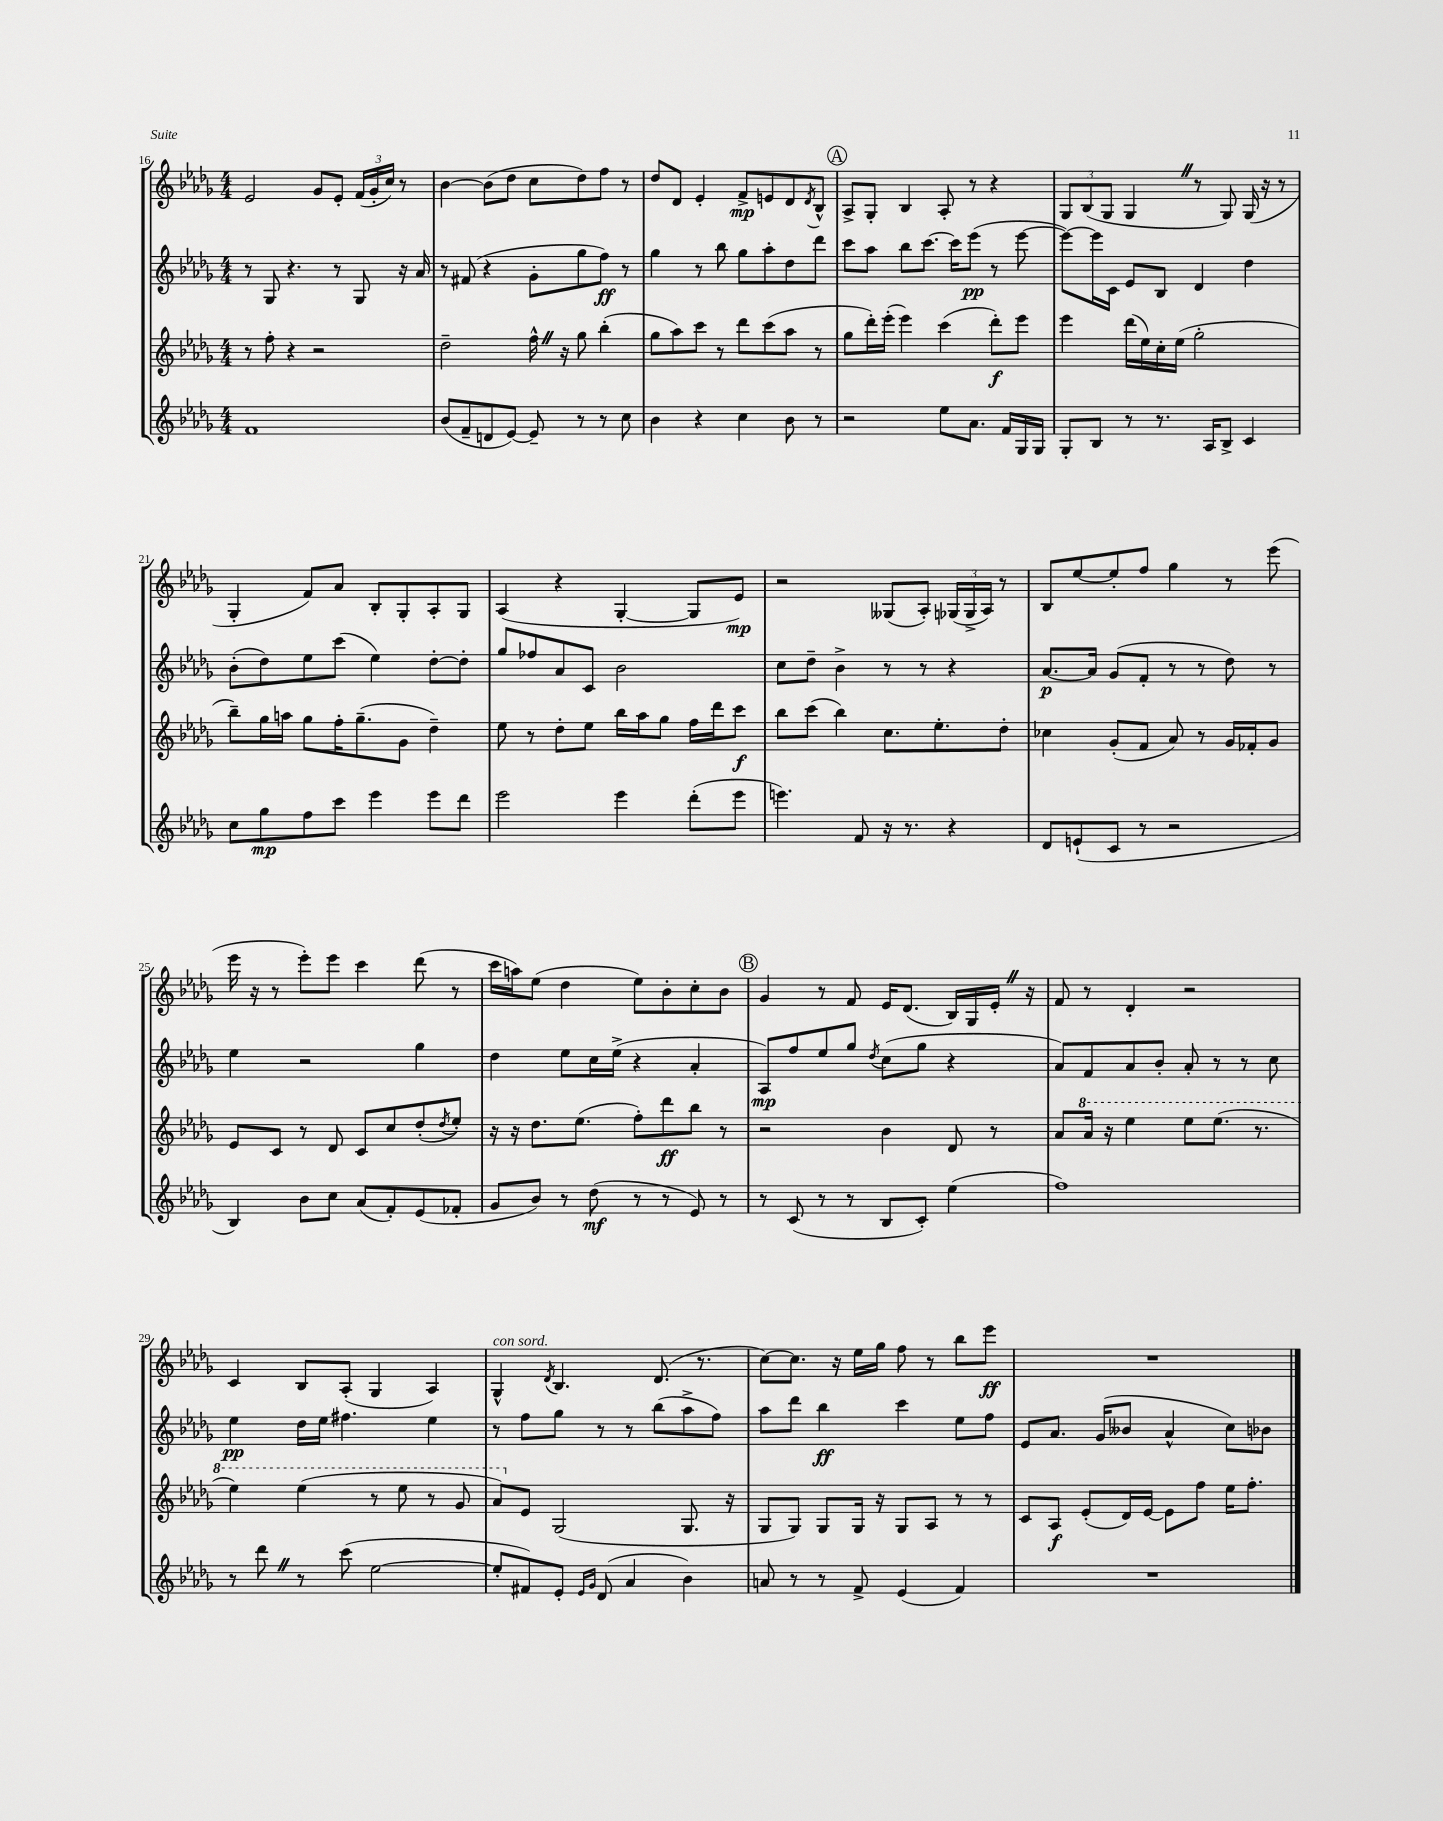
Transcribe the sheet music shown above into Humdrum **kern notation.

**kern	**dynam	**kern	**dynam	**kern	**dynam	**kern	**dynam
*part4	*part4	*part3	*part3	*part2	*part2	*part1	*part1
*staff4	*staff4	*staff3	*staff3	*staff2	*staff2	*staff1	*staff1
*clefG2	*	*clefG2	*	*clefG2	*	*clefG2	*
*k[b-e-a-d-g-]	*	*k[b-e-a-d-g-]	*	*k[b-e-a-d-g-]	*	*k[b-e-a-d-g-]	*
*M4/4	*	*M4/4	*	*M4/4	*	*M4/4	*
=16	=16	=16	=16	=16	=16	=16	=16
1f	.	8r	.	8r	.	2e-/	.
.	.	8ff'\	.	8G-/	.	.	.
.	.	4r	.	4.r	.	.	.
.	.	2r	.	.	.	8g-/L	.
.	.	.	.	8r	.	8e-'/J	.
.	.	.	.	8G-/	.	(24f/LL	.
.	.	.	.	.	.	24g-'/	.
.	.	.	.	.	.	24cc/JJ)	.
.	.	.	.	16r	.	8r	.
.	.	.	.	16a-/	.	.	.
=17	=17	=17	=17	=17	=17	=17	=17
(8b-/L	.	2dd-~\	.	8r	.	[4b-\	.
8f~/	.	.	.	(8f#X/	.	.	.
8dn/	.	.	.	4r	.	(8b-\L]	.
[8e-/J)	.	.	.	.	.	8dd-\J	.
8e-~/]	.	16ff^^Z\	.	8g-'\L	.	8cc\L	.
.	.	16r	.	.	.	.	.
8r	.	8gg-\	.	8gg-\	.	8dd-\)	.
8r	.	(4bb-'\	.	8ff\J)	ff	8ff\J	.
8cc\	.	.	.	8r	.	8r	.
=18	=18	=18	=18	=18	=18	=18	=18
4b-\	.	8gg-\L	.	4gg-\	.	8dd-/L	.
.	.	8aa-\)	.	.	.	8d-/J	.
4r	.	8ccc\J	.	8r	.	4e-'/	.
.	.	8r	.	8bb-\	.	.	.
4cc\	.	8ddd-\L	.	8gg-\L	.	8f^/L	mp
.	.	(8ccc\	.	8aa-'\	.	8en/	.
8b-\	.	8aa-\J	.	8dd-\	.	8d-/	.
.	.	.	.	.	.	8qd-/	.
8r	.	8r	.	8ddd-\J	.	8B-^^/J	.
!!LO:REH:place=s1:t=A
=19	=19	=19	=19	=19	=19	=19	=19
2r	.	8gg-\L	.	8ccc\L	.	8A-^/L	.
.	.	16ddd-'\L)	.	8aa-\J	.	8G-'/J	.
.	.	(16eee-'\JJ	.	.	.	.	.
.	.	4eee-\)	.	8bb-\L	.	4B-/	.
.	.	.	.	[8.ccc\J	.	.	.
8ee-\L	.	(4ccc\	.	.	.	8A-'/	.
.	.	.	.	16ccc\KL]	.	.	.
8.a-\J	.	.	.	(8eee-\J	pp	8r	.
.	.	8ddd-'\L)	f	8r	.	4r	.
16f/LL	.	.	.	.	.	.	.
16G-/	.	8eee-\J	.	[8eee-\	.	.	.
16G-/JJ	.	.	.	.	.	.	.
=20	=20	=20	=20	=20	=20	=20	=20
8G-'/L	.	4eee-\	.	8eee-\L_)	.	12G-/L	.
.	.	.	.	.	.	(12B-/	.
8B-/J	.	.	.	16eee-\L]	.	.	.
.	.	.	.	.	.	12G-/J	.
.	.	.	.	16c\JJ	.	.	.
8r	.	(16ddd-\LL	.	8e-/L	.	4G-Z/	.
.	.	16ee-\)	.	.	.	.	.
8.r	.	16cc'\	.	8B-/J	.	.	.
.	.	(16ee-\JJ	.	.	.	.	.
.	.	2gg-'\	.	4d-/	.	8r	.
16A-/KL	.	.	.	.	.	.	.
8B-^/J	.	.	.	.	.	8G-/)	.
4c/	.	.	.	4dd-\	.	(16G-/	.
.	.	.	.	.	.	16r	.
.	.	.	.	.	.	8r	.
!!LO:LB:g=z
=21	=21	=21	=21	=21	=21	=21	=21
8cc\L	.	8bb-~\L)	.	(8b-'\L	.	4G-'/	.
8gg-\	mp	16gg-\L	.	8dd-\)	.	.	.
.	.	16aan\JJ	.	.	.	.	.
8ff\	.	8gg-\L	.	8ee-\	.	8f/L)	.
8ccc\J	.	16ff'\K	.	(8ccc\J	.	8a-/J	.
.	.	(8.gg-~\	.	.	.	.	.
4eee-\	.	.	.	4ee-\)	.	8B-'/L	.
.	.	8g-\J	.	.	.	8G-'/	.
8eee-\L	.	4dd-~\)	.	[8dd-'\L	.	8A-'/	.
8ddd-\J	.	.	.	8dd-'\J]	.	8G-/J	.
=22	=22	=22	=22	=22	=22	=22	=22
2eee-\	.	8ee-\	.	8gg-/L	.	(4A-/	.
.	.	8r	.	8ff-X/	.	.	.
.	.	8dd-'\L	.	8a-/	.	4r	.
.	.	8ee-\J	.	8c/J	.	.	.
4eee-\	.	16bb-\LL	.	2b-\	.	[4G-'/	.
.	.	16aa-\J	.	.	.	.	.
.	.	8gg-\J	.	.	.	.	.
(8ddd-'\L	.	16ff\LL	.	.	.	8G-/L]	.
.	.	16ddd-\J	.	.	.	.	.
8eee-\J	.	8ccc\J	f	.	.	8e-/J)	mp
=23	=23	=23	=23	=23	=23	=23	=23
4.eeen\)	.	8bb-\L	.	8cc\L	.	2r	.
.	.	(8ccc\J	.	8dd-~\J	.	.	.
.	.	4bb-\)	.	4b-^\	.	.	.
8f/	.	.	.	.	.	.	.
16r	.	8.cc\L	.	8r	.	(8G--X/L	.
8.r	.	.	.	.	.	.	.
.	.	.	.	8r	.	8A-'/J)	.
.	.	8.ee-'\	.	.	.	.	.
4r	.	.	.	4r	.	(24G-X/LL	.
.	.	.	.	.	.	24G-^/	.
.	.	.	.	.	.	24A-/JJ)	.
.	.	8dd-'\J	.	.	.	8r	.
=24	=24	=24	=24	=24	=24	=24	=24
8d-/L	.	4cc-X\	.	[8.a-/L	p	8B-/L	.
(8en`/	.	.	.	.	.	[8ee-/	.
.	.	.	.	16a-/Jk]	.	.	.
8c/J	.	(8g-'/L	.	(8g-/L	.	8ee-'/]	.
8r	.	8f/J	.	8f'/J	.	8ff/J	.
2r	.	8a-/)	.	8r	.	4gg-\	.
.	.	8r	.	8r	.	.	.
.	.	16g-/LL	.	8dd-\)	.	8r	.
.	.	16f-X'/J	.	.	.	.	.
.	.	8g-/J	.	8r	.	(8eee-\	.
!!LO:LB:g=z
=25	=25	=25	=25	=25	=25	=25	=25
4B-/)	.	8e-/L	.	4ee-\	.	16eee-\	.
.	.	.	.	.	.	16r	.
.	.	8c/J	.	.	.	8r	.
8b-\L	.	8r	.	2r	.	8eee-'\L)	.
8cc\J	.	8d-/	.	.	.	8eee-\J	.
(8a-/L	.	8c/L	.	.	.	4ccc\	.
8f'/)	.	8cc/	.	.	.	.	.
(8e-/	.	(8dd-'/	.	4gg-\	.	(8ddd-\	.
.	.	8qdd-/	.	.	.	.	.
8f-X'/J	.	8ee-'/J)	.	.	.	8r	.
=26	=26	=26	=26	=26	=26	=26	=26
8g-/L	.	16r	.	4dd-\	.	16ccc\LL	.
.	.	16r	.	.	.	16aan\J)	.
8b-/J)	.	8.dd-\L	.	.	.	(8ee-\J	.
8r	.	.	.	8ee-\L	.	4dd-\	.
.	.	(8.ee-\J	.	.	.	.	.
(8dd-\	mf	.	.	16cc\L	.	.	.
.	.	.	.	(16ee-^\JJ	.	.	.
8r	.	8ff'\L)	.	4r	.	8ee-\L)	.
8r	.	8ddd-\	ff	.	.	8b-'\	.
8e-/)	.	8bb-\J	.	4a-'/	.	8cc'\	.
8r	.	8r	.	.	.	8b-\J	.
!!LO:REH:place=s1:t=B
=27	=27	=27	=27	=27	=27	=27	=27
8r	.	2r	.	8A-/L)	mp	4g-/	.
(8c/	.	.	.	8ff/	.	.	.
8r	.	.	.	8ee-/	.	8r	.
8r	.	.	.	8gg-/J	.	8f/	.
.	.	.	.	8qdd-/	.	.	.
8B-/L	.	4b-\	.	(8cc\L	.	16e-/KL	.
.	.	.	.	.	.	(8.d-/J	.
8c'/J)	.	.	.	8gg-\J	.	.	.
(4ee-\	.	8d-/	.	4r	.	16B-/LL)	.
.	.	.	.	.	.	16G-/	.
.	.	8r	.	.	.	16e-'Z/JJ	.
.	.	.	.	.	.	16r	.
=28	=28	=28	=28	=28	=28	=28	=28
1ff)	.	8a-/L	.	8a-/L)	.	8f/	.
*	*	*8va	*	*	*	*	*
.	.	16aa-/Jk	.	8f/	.	8r	.
.	.	16r	.	.	.	.	.
.	.	4eee-\	.	8a-/	.	4d-'/	.
.	.	.	.	8b-'/J	.	.	.
.	.	8eee-\L	.	8a-'/	.	2r	.
.	.	(8.eee-\J	.	8r	.	.	.
.	.	.	.	8r	.	.	.
.	.	8.r	.	.	.	.	.
.	.	.	.	8cc\	.	.	.
!!LO:LB:g=z
=29	=29	=29	=29	=29	=29	=29	=29
8r	.	4eee-\)	.	4ee-\	pp	4c/	.
8ddd-Z\	.	.	.	.	.	.	.
8r	.	(4eee-\	.	16dd-\LL	.	8B-/L	.
.	.	.	.	16ee-\JJ	.	.	.
(8ccc\	.	.	.	4.ff#X\	.	(8A-'/J	.
[2ee-\	.	8r	.	.	.	4G-/	.
.	.	8eee-\	.	.	.	.	.
.	.	8r	.	4ee-\	.	4A-/)	.
.	.	8gg-/	.	.	.	.	.
=30	=30	=30	=30	=30	=30	=30	=30
!	!	!	!	!	!	!LO:TX:a:i:t=con sord.	!
8ee-'/L]	.	8aa-/L)	.	8r	.	4G-^^/	.
*	*	*X8va	*	*	*	*	*
8f#X/)	.	8e-/J	.	8ff\L	.	.	.
.	.	.	.	.	.	8qd-/	.
8e-'/J	.	(2G-/	.	8gg-\J	.	4.B-/	.
16qqe-/LL	.	.	.	.	.	.	.
16qqg-/JJ	.	.	.	.	.	.	.
(8d-/	.	.	.	8r	.	.	.
4a-/	.	.	.	8r	.	.	.
.	.	.	.	(8bb-\L	.	(8.d-/	.
4b-\)	.	8.G-/	.	8aa-^\	.	.	.
.	.	.	.	.	.	8.r	.
.	.	.	.	8ff\J)	.	.	.
.	.	16r	.	.	.	.	.
=31	=31	=31	=31	=31	=31	=31	=31
8an/	.	8G-/L	.	8aa-\L	.	[8cc\L)	.
8r	.	8G-/J)	.	8ddd-\J	.	8.cc\J]	.
8r	.	8G-/L	.	4bb-\	ff	.	.
.	.	.	.	.	.	16r	.
8f^/	.	16G-/Jk	.	.	.	16ee-\LL	.
.	.	16r	.	.	.	16gg-\JJ	.
(4e-/	.	8G-/L	.	4ccc\	.	8ff\	.
.	.	8A-/J	.	.	.	8r	.
4f/)	.	8r	.	8ee-\L	.	8bb-\L	.
.	.	8r	.	8ff\J	.	8eee-\J	ff
=32	=32	=32	=32	=32	=32	=32	=32
1r	.	8c/L	.	8e-/L	.	1r	.
.	.	8A-/J	f	8.a-/J	.	.	.
.	.	(8e-'/L	.	.	.	.	.
.	.	.	.	(16g-/KL	.	.	.
.	.	16d-/L)	.	8b--X/J	.	.	.
.	.	[16e-/JJ	.	.	.	.	.
.	.	8e-\L]	.	4a-^^/	.	.	.
.	.	8ff\J	.	.	.	.	.
.	.	16ee-\KL	.	8cc\L)	.	.	.
.	.	8.ff'\J	.	.	.	.	.
.	.	.	.	8b-X\J	.	.	.
==	==	==	==	==	==	==	==
*-	*-	*-	*-	*-	*-	*-	*-
